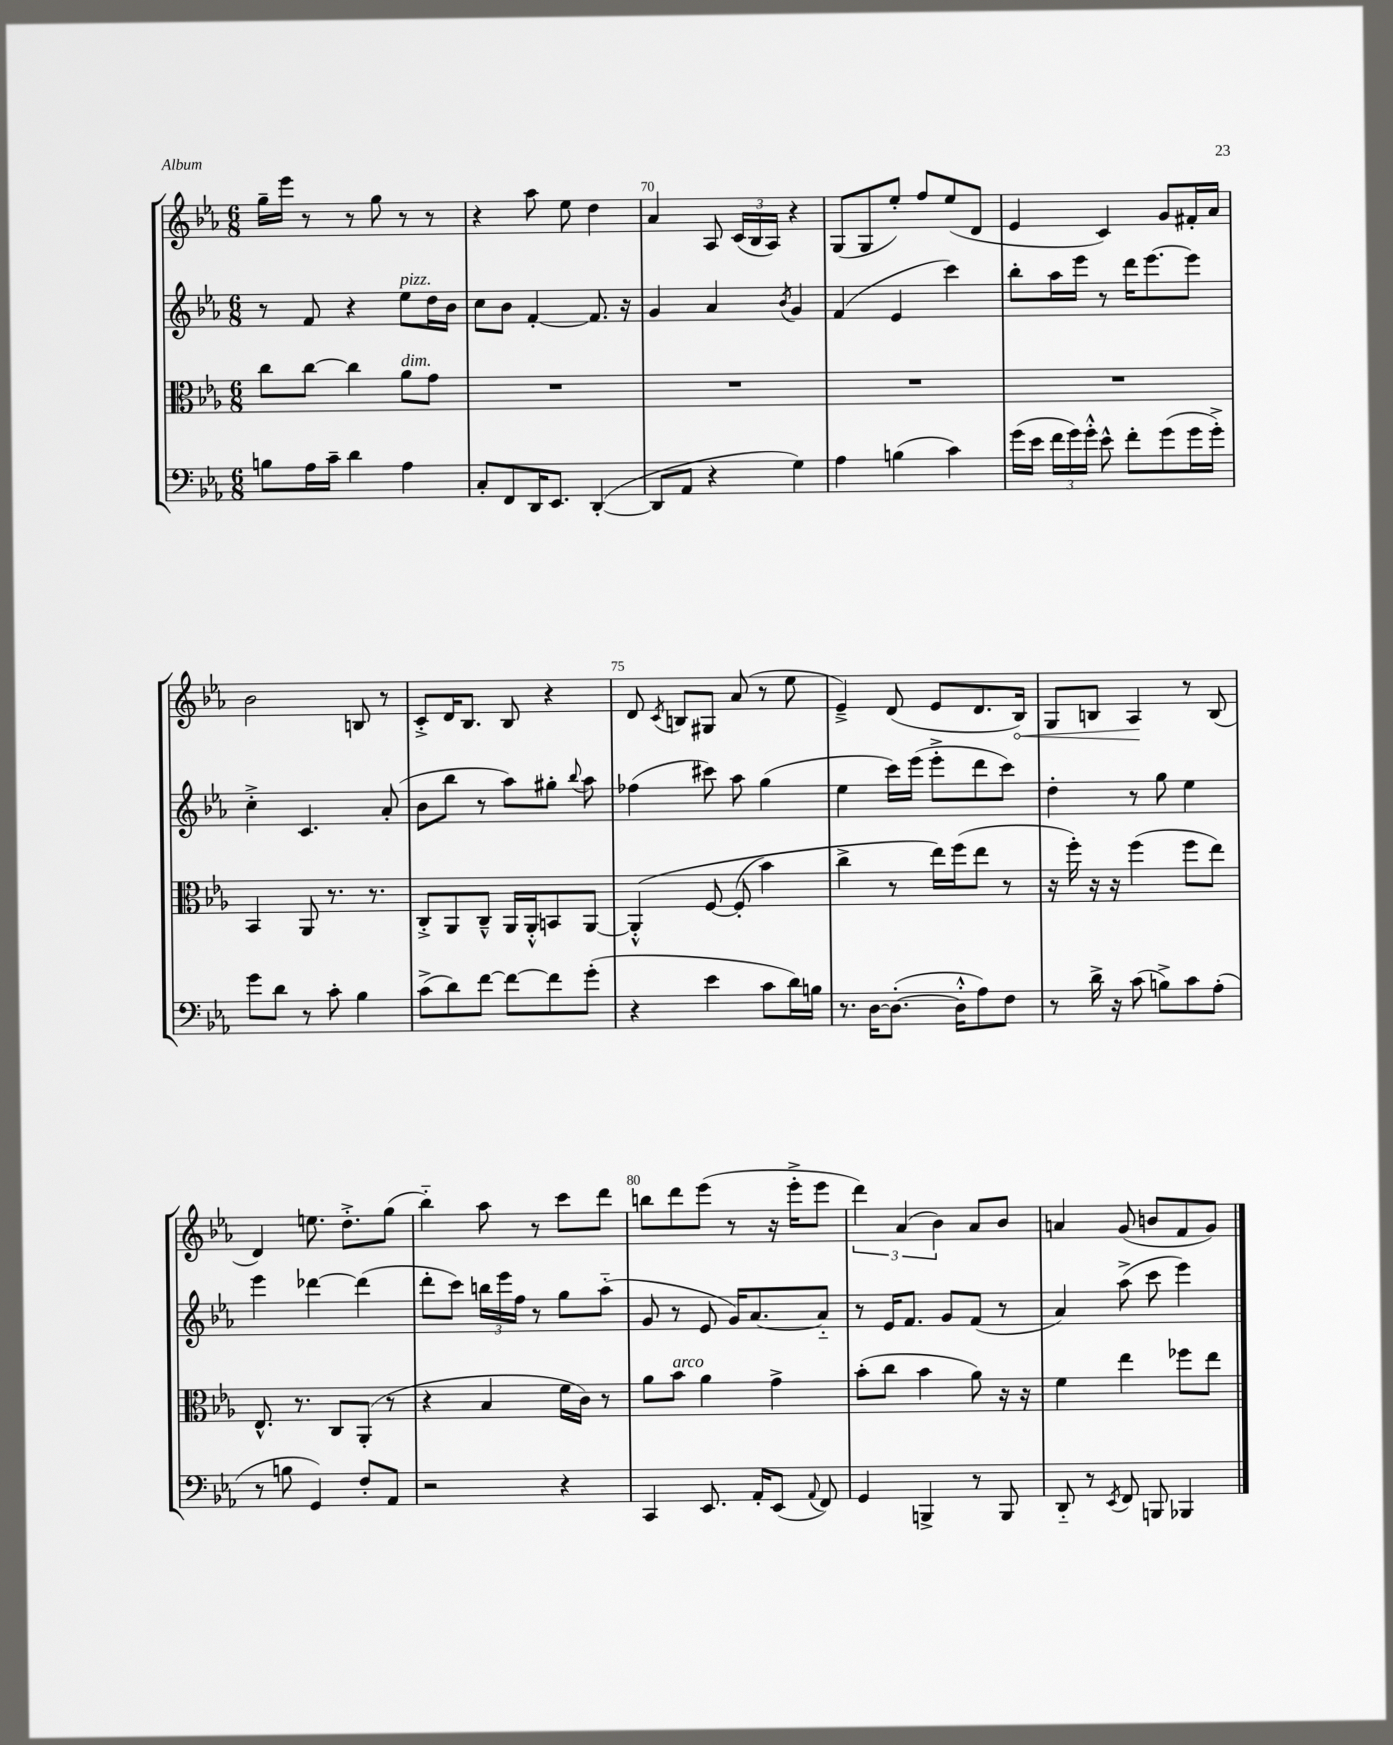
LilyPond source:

<<
\new StaffGroup <<
\new Staff = "s0" {
    \clef treble \key ees \major \numericTimeSignature \time 6/8
    \autoBeamOff g''16[-- ees'''16] r8 r8 g''8 r8 r8 |
    r4 aes''8 ees''8 d''4 |
    aes'4 aes8 \tuplet 3/2 { c'16[( bes16 aes16]) } r4 |
    g8[( g8 ees''8]-.) f''8[ ees''8( d'8] |
    ees'4 c'4) g'8[ fis'16-. aes'16] |
    bes'2 b8 r8 |
    c'8[-.-> d'16 bes8.] bes8 r4 |
    d'8 \acciaccatura { c'8 } b8[ gis8] aes'8( r8 ees''8 |
    ees'4--->) d'8( ees'8[ d'8. \once \override Hairpin.circled-tip = ##t bes16]\<) |
    g8[ b8] aes4\! r8 b8( |
    d'4) e''8. d''8.[-.-> g''8]( |
    bes''4-_) aes''8 r8 c'''8[ d'''8] |
    b''8[ d'''8 ees'''8]( r8 r16 ees'''16[-.-> ees'''8] |
    \tuplet 3/2 { d'''4) aes'4( bes'4) } aes'8[ bes'8] |
    a'4 g'8( b'8[ f'8 g'8]) \bar "|." |
}
\new Staff = "s1" {
    \clef treble \key ees \major \numericTimeSignature \time 6/8
    \autoBeamOff r8 f'8 r4 ees''8[^\markup { \italic "pizz." } d''16 bes'16] |
    c''8[ bes'8] f'4~-. f'8. r16 |
    g'4 aes'4 \acciaccatura { bes'8 } g'4 |
    f'4( ees'4 c'''4) |
    bes''8[-. aes''16 ees'''16] r8 d'''16[ ees'''8.~ ees'''8] |
    c''4-.-> c'4. aes'8-.( |
    bes'8[ bes''8] r8 aes''8[) gis''8]-. \appoggiatura { bes''8 } aes''8 |
    fes''4( cis'''8) aes''8 g''4( |
    ees''4 c'''16[) ees'''16]( ees'''8[-.-> d'''8 c'''8]) |
    d''4-. r8 g''8 ees''4 |
    ees'''4 des'''4~ des'''4( |
    d'''8[-. c'''8]) \tuplet 3/2 { b''16[ ees'''16 f''16] } r8 g''8[ aes''8]-_( |
    g'8 r8 ees'8 g'16[) aes'8.~ aes'8]-_ |
    r8 ees'16[ f'8.] g'8[ f'8]( r8 |
    aes'4) aes''8->( c'''8 ees'''4) \bar "|." |
}
\new Staff = "s2" {
    \clef alto \key ees \major \numericTimeSignature \time 6/8
    \autoBeamOff c''8[ c''8]~ c''4 aes'8[^\markup { \italic "dim." } g'8] |
    R2. |
    R2. |
    R2. |
    R2. |
    bes,4 aes,8 r8. r8. |
    c8[-.-> aes,8 c8]---^ aes,16[ aes,16-.-^ b,8 aes,8]~ |
    aes,4-.-^\( f8~ f8-.( bes'4) |
    c''4-> r8 ees''16[\) f''16( ees''8] r8 |
    r16 f''16-.) r16 r16 f''4( f''8[ ees''8]) |
    ees8.-^ r8. c8[ aes,8]-.( r8 |
    r4 bes4 f'16[ c'16]) r8 |
    aes'8[ bes'8]^\markup { \italic "arco" } aes'4 g'4-> |
    bes'8[-.( c''8] bes'4 aes'8) r16 r16 |
    f'4 ees''4 fes''8[ ees''8] \bar "|." |
}
\new Staff = "s3" {
    \clef bass \key ees \major \numericTimeSignature \time 6/8
    \autoBeamOff b8[ aes16 c'16]-- d'4 aes4 |
    c8[-. f,8 d,16 ees,8.] d,4~-.( |
    d,8[ aes,8] r4 g4) |
    aes4 b4( c'4) |
    g'16[( ees'16] \tuplet 3/2 { f'16[ g'16) g'16]-.-^ } ees'8-^ f'8[-. g'8( g'16 g'16]-.->) |
    g'8[ d'8] r8 c'8-. bes4 |
    c'8[->( d'8) f'8]~ f'8[~ f'8 g'8]-.( |
    r4 ees'4 c'8[ d'16) b16] |
    r8. d16[~ d8.]~-.( d16[-.-^ aes8) f8] |
    r8 d'16-> r16 c'8( b8[->) c'8 aes8]-.( |
    r8 b8 g,4) f8[-. aes,8] |
    r2 r4 |
    c,4 ees,8. aes,16[-. ees,8]( \appoggiatura { aes,8 } f,8) |
    g,4 b,,4-> r8 b,,8 |
    d,8-_ r8 \acciaccatura { ees,8 } f,8 b,,8 bes,,4 \bar "|." |
}
>>
>>
\layout { \context { \Score currentBarNumber = #68 \override BarNumber.break-visibility = ##(#f #t #t) barNumberVisibility = #(every-nth-bar-number-visible 5) } }
